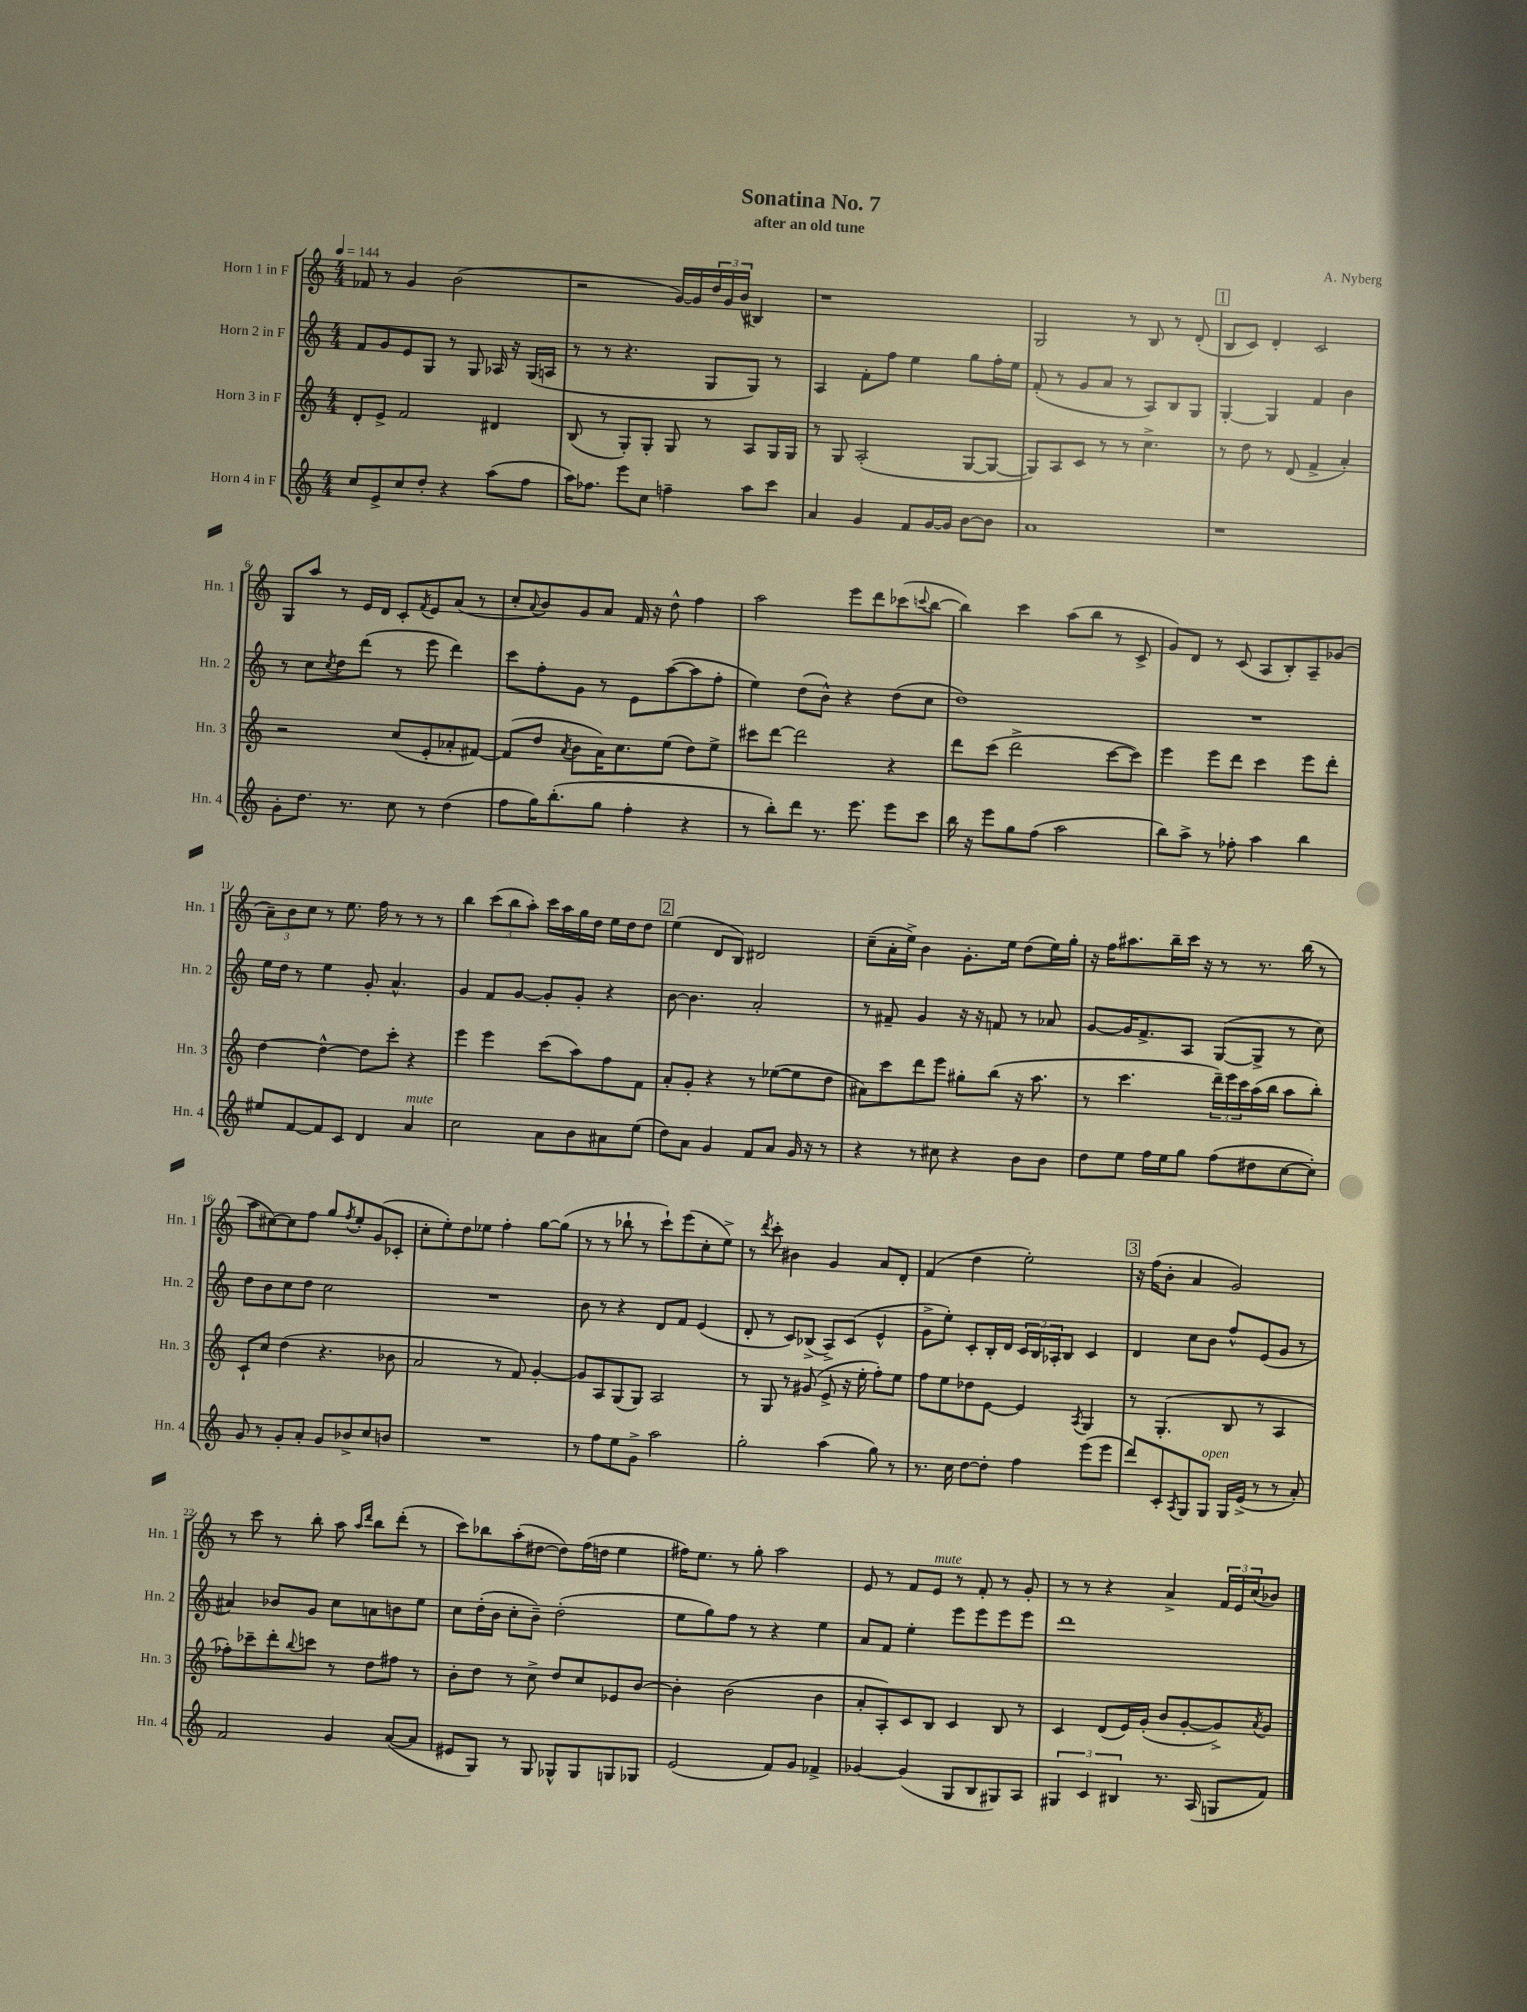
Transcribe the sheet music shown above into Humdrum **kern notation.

**kern	**kern	**kern	**kern
*part4	*part3	*part2	*part1
*staff4	*staff3	*staff2	*staff1
*I"Horn 4 in F	*I"Horn 3 in F	*I"Horn 2 in F	*I"Horn 1 in F
*I'Hn. 4	*I'Hn. 3	*I'Hn. 2	*I'Hn. 1
*clefG2	*clefG2	*clefG2	*clefG2
*k[]	*k[]	*k[]	*k[]
*M4/4	*M4/4	*M4/4	*M4/4
*MM144	*MM144	*MM144	*MM144
=1	=1	=1	=1
8cc/L	8d'/L	8f/L	8f-X/
8e^/	8e^/J	8g/	8r
8cc/	2f/	8e/	4g/
8dd'/J	.	8G/J	.
4r	.	8r	(2b\
.	.	8G/	.
(8aa\L	4d#X/	16A-X/	.
.	.	16r	.
8ff\J	.	(16G/LL	.
.	.	16An/JJ	.
=2	=2	=2	=2
16aa\KL)	(8B/	8r	2r
8.ff-X\J	.	.	.
.	8r	8r	.
8eee\L	8G'/L)	4.r	.
8cc\J	8G'/J	.	.
4ffn~\	8G/	.	[16g/LL)
.	.	.	16g/]
.	8r	8G/L	24dd/
.	.	.	24g/
.	.	.	(24b/JJ
8aa\L	8A/L	8G/J)	4B#X/)
8ccc\J	16G/L	8r	.
.	16G/JJ	.	.
=3	=3	=3	=3
4a/	8r	4A/	1r
.	8G/	.	.
4g/	(2A'/	8f'\L	.
.	.	8ff\J	.
8f/L	.	4ee\	.
[16g/L	.	.	.
16g/JJ]	.	.	.
[8b\L	[8G/L	8gg\L	.
8b\J]	8G/J_	16ff'\L	.
.	.	16ee\JJ	.
=4	=4	=4	=4
1a	8G/L])	(8f'/	2G/
.	8A/	8r	.
.	8c/J	8g/L	.
.	8r	8a/J	.
.	8r	8r	8r
.	4.cc^\	8A/L)	8B/
.	.	8B/	8r
.	.	8G/J	(8d'/
!!LO:REH:place=s1:t=1
=5	=5	=5	=5
1r	8r	[4G'/	8B/L
.	8dd\	.	8c/J)
.	8r	4G/]	4d'/
.	(8d/	.	.
.	4f^/	4f/	2c/
.	4a'/)	4b\	.
!!LO:LB:g=z
=6	=6	=6	=6
8g'\L	2r	8r	8G/L
8.dd\J	.	8cc\L	8aa/J
.	.	8qcc/	.
.	.	8dd\	8r
8.r	.	.	.
.	.	(8ddd\J	16e/LL
.	.	.	16d/JJ
8cc\	(8cc/L	8r	8c'/L
.	.	.	8qf/
8r	8e'/	8eee\	8e/
(4dd\	8a-X'/	4ddd\)	(8a/J
.	[8f#X/J)	.	8r
=7	=7	=7	=7
8ff\L	(8f#/L]	8ccc\L	8cc'/L
.	.	.	8qqa/
16gg\K)	8dd/J	8ff'\	8b/)
(8.bb'\	.	.	.
.	8qa/	.	.
.	8b\L	8g\J	8g/
8gg\J	16a\K)	8r	8a/J
.	8.cc\	.	.
4ff'\	.	8e\L	16f/
.	.	.	16r
.	(8ee\J	([8aa\	8dd^^\
4r	8dd\L)	8aa\]	4ff\
.	8ee^\J	8ff'\J	.
=8	=8	=8	=8
8r	8ccc#X\L	4ee\)	2aa\
8bb'\L)	[8ddd\J	.	.
8ddd\J	2ddd\]	(8dd\L	.
8.r	.	8b^^\J)	.
.	.	4r	8eee\L
8.eee\	.	.	.
.	.	.	8ddd\
8eee\L	4r	(8dd\L	(8ccc-X\
.	.	.	8qqcccn/
8ccc\J	.	8cc\J	[8bb\J
=9	=9	=9	=9
16bb\	8ddd\L	1dd)	4bb\])
16r	.	.	.
8eee\L	(8ccc\J	.	.
8gg\	2ddd^\	.	4ccc\
(8ff\J	.	.	.
2aa\	.	.	(8aa\L
.	.	.	8bb\J
.	[8ccc\L	.	8r
.	8ccc\J])	.	8c^/
=10	=10	=10	=10
8bb\L)	4eee\	1r	8g/L)
8aa^\J	.	.	8d/J
8r	8eee\L	.	8r
8ff-X'\	8ddd\J	.	(8c/
4aa\	4ccc\	.	8A/L
.	.	.	8B'/)
4bb\	8eee\L	.	8A~/
.	8ddd'\J	.	(8g-X/J
!!LO:LB:g=z
=11	=11	=11	=11
8ee#X/L	[4dd\	16ee\LL	12a~\L)
.	.	16dd\JJ	.
.	.	.	12b\
[8f/	.	8r	.
.	.	.	12cc\J
8f/]	4dd^^\_	4ee\	8r
8c/J	.	.	8.ee\
4d/	8dd\L]	8g'/	.
.	.	.	16ff\
.	8ccc'\J	4.a^^/	8r
!LO:TX:a:i:t=mute	!	!	!
4a/	4r	.	8r
.	.	.	8r
=12	=12	=12	=12
2cc\	4eee\	4g/	4bb\
.	4eee\	8f/L	(12ccc\L
.	.	.	12bb\
.	.	[8g/J	.
.	.	.	12aa'\J)
8a\L	(8ccc\L	8g'/L]	16ccc\LL
.	.	.	16aa\
8b\	8aa\)	8g'/J	16gg\
.	.	.	16dd\JJ
8a#X\	8ff\	4r	16ee\LL
.	.	.	16dd\J
(8ee\J	8f\J	.	8dd\J
!!LO:REH:place=s1:t=2
=13	=13	=13	=13
8dd\L)	8a'/L	[8b\	(4ee\
8a\J	8g'/J	4.b\]	.
4g/	4r	.	8d/L
.	.	.	8B/J)
8f/L	8r	2a'/	2d#X/
8a/J	([8ee-X\L	.	.
16g/	8ee-\]	.	.
16r	.	.	.
8r	8dd\J	.	.
=14	=14	=14	=14
4r	8a#X\L)	8r	(8cc~\L
.	8ccc\	8f#X~/	16a'\L
.	.	.	16ee^\JJ)
8r	8ddd\	4g/	4b\
8cc#X\	8eee\J	.	.
4r	8gg#X'\L	16r	8.g'\L
.	.	16r	.
.	(8bb\J	8fn/	.
.	.	.	16ee\Jk
8b\L	16r	8r	(8dd\L
.	8.aa\	.	.
8b\J	.	8a-X/	16ee\L)
.	.	.	16gg'\JJ
=15	=15	=15	=15
8dd\L	8r	[8g/L	16r
.	.	.	16ff\KL
8ee\J	4.ccc\	16g/K]	8.aa#X\
.	.	8.f^/	.
16ff\LL	.	.	.
16ee\J	.	.	16bb~\L
8gg\J	.	8A/J	16ccc\JJ
.	.	.	16r
(8ff\L	24ddd~\LL)	([8G/L	8r
.	24eee\	.	.
.	24ccc\	.	.
8dd#X\	(16aa\	8G^/J]	8.r
.	16bb\JJ	.	.
[8cc\	8aa\L	8r	.
.	.	.	(16bb\
8cc'\J])	8bb'\J)	8cc\)	8r
!!LO:LB:g=z
=16	=16	=16	=16
8g/	8c`/L	8dd\L	8aa\L
8r	8cc/J	8b\	[8cc#X\)
8g'/L	(4dd\	8cc\	8cc#\]
8a'/J	.	8dd\J	8ff\J
8g/L	4.r	2cc\	8gg/L
.	.	.	8qff/
8b-X^/	.	.	8ee'/
8cc/	.	.	(8g/
8bn/J	8b-X\	.	8c-X'/J
=17	=17	=17	=17
1r	2a/	1r	8cc'\L
.	.	.	8ee'\)
.	.	.	8dd\
.	.	.	8ee-X\J
.	8r	.	4ff'\
.	8f/)	.	.
.	[4g'/	.	[8gg\L
.	.	.	(8gg\J]
=18	=18	=18	=18
8r	8g/L]	8b\	8r
8ff\L	8A/	8r	8r
8ee\	(8G/	4r	8bb-X`\
8g^\J	8G/J)	.	8r
2aa\	2A/	8d/L	8ccc`\L)
.	.	8f/J	(8eee\
.	.	(4e/	8cc'\
.	.	.	8ee^\J)
=19	=19	=19	=19
2gg'\	8r	8d'/	8r
.	.	.	8qddd/
.	8G/	8r	8ccc'\
.	8r	8c/L)	4b#X\
.	(8g#X/	(8B-X^/J	.
(4aa\	8e^/	8A^/L)	4g/
.	16r	(8c/J	.
.	16ee'\	.	.
8gg\)	8ff'\L)	4e^^/	8a/L
8r	8ee\J	.	8d'/J
=20	=20	=20	=20
8.r	8ff\L	8g^\L	(4f/
.	8ee\	8ee'\J)	.
16cc\	.	.	.
[8dd\L	8dd-X\	8c'/L	4dd\
8dd'\J]	[8e\J	16B'/L	.
.	.	16d/JJ	.
4ff\	4e/]	24c/LL	2ee'\)
.	.	24B/	.
.	.	24A-X'/J	.
.	.	8B/J	.
.	8qA/	.	.
(8eee\L	4G/	4c/	.
8eee\J	.	.	.
!!LO:REH:place=s1:t=3
=21	=21	=21	=21
8ddd/L)	8r	4d/	16r
.	.	.	(16ff\KL
8c'/	(4.G'/	.	8b'\J
8qA/	.	.	.
8G/	.	8cc\L	4a/
!LO:TX:a:i:t=open	!	!	!
8G/J	.	8b\J	.
16G/LL	8B/	8ff^^/L	2g/)
(16e^/JJ	.	.	.
8r	8r	(8e/	.
8r	4A/	8g/J	.
8a'/)	.	8r	.
!!LO:LB:g=z
=22	=22	=22	=22
2f/	8ff-X'\L)	4a#X/)	8r
.	8ccc-X~\	.	8ccc\
.	8ddd'\	8b-X/L	8r
.	8qqbb/	.	.
.	8cccn\J	8g/J	8bb'\
4g/	8r	8cc\L	8aa\
.	.	.	16qqaa/LL
.	.	.	16qqddd/JJ
.	8dd\L	8an\	8bb\L
([8a/L	8ff#X\J	8bn\	(8ddd'\J
8a/J]	8r	8ee\J	8r
=23	=23	=23	=23
8e#X/L	8b'\L	8cc\L	8ccc\L)
8G/J)	8dd\J	(16dd'\L	8bb-X\
.	.	16b\JJ	.
8r	8r	8cc'\L	(8aa'\
8G/	8cc^\	8b~\J)	[8dd#X\J
8G-X^^/L	8dd/L	(2dd'\	8dd#\L])
8G-/	8cc/	.	(16ff\L
.	.	.	16ddn\JJ
8Gn/	8e-X/	.	4ee\
8G-X/J	[8b/J	.	.
=24	=24	=24	=24
(2e/	4b'\]	8ee\L	16ff#X\KL)
.	.	.	8.ee\J
.	.	8gg\)	.
.	(2b\	8ff\J	8r
.	.	8r	8gg'\
8f/L)	.	4r	2aa\
8g/J	.	.	.
4f-X^/	4b\	4ee\	.
=25	=25	=25	=25
[4g-X/	8a'/L	8a/L	8e/
.	8A'/)	8f/J	8r
(4g-/]	8c/	4ee'\	8f/L
!	!	!	!LO:TX:a:i:t=mute
.	8B/J	.	8e/J
8G/L	4c/	8eee\L	8r
8B/	.	8eee\	8f'/
8G#X/)	8B/	8eee\	8r
8A/J	8r	8eee\J	8g'/
=26	=26	=26	=26
6G#X/	4c/	1ddd	8r
.	.	.	8r
6c/	.	.	.
.	(8d/L	.	4r
6B#X/	.	.	.
.	16e/L)	.	.
.	(16g'/JJ	.	.
8.r	8b/L	.	4a^/
.	[8g'/	.	.
(16A/	.	.	.
8Gn/L	8g^/])	.	24f/LL
.	.	.	24e/
.	.	.	(24cc/J
.	8qa/	.	.
8f/J)	8g/J	.	8b-X/J)
==	==	==	==
*-	*-	*-	*-
